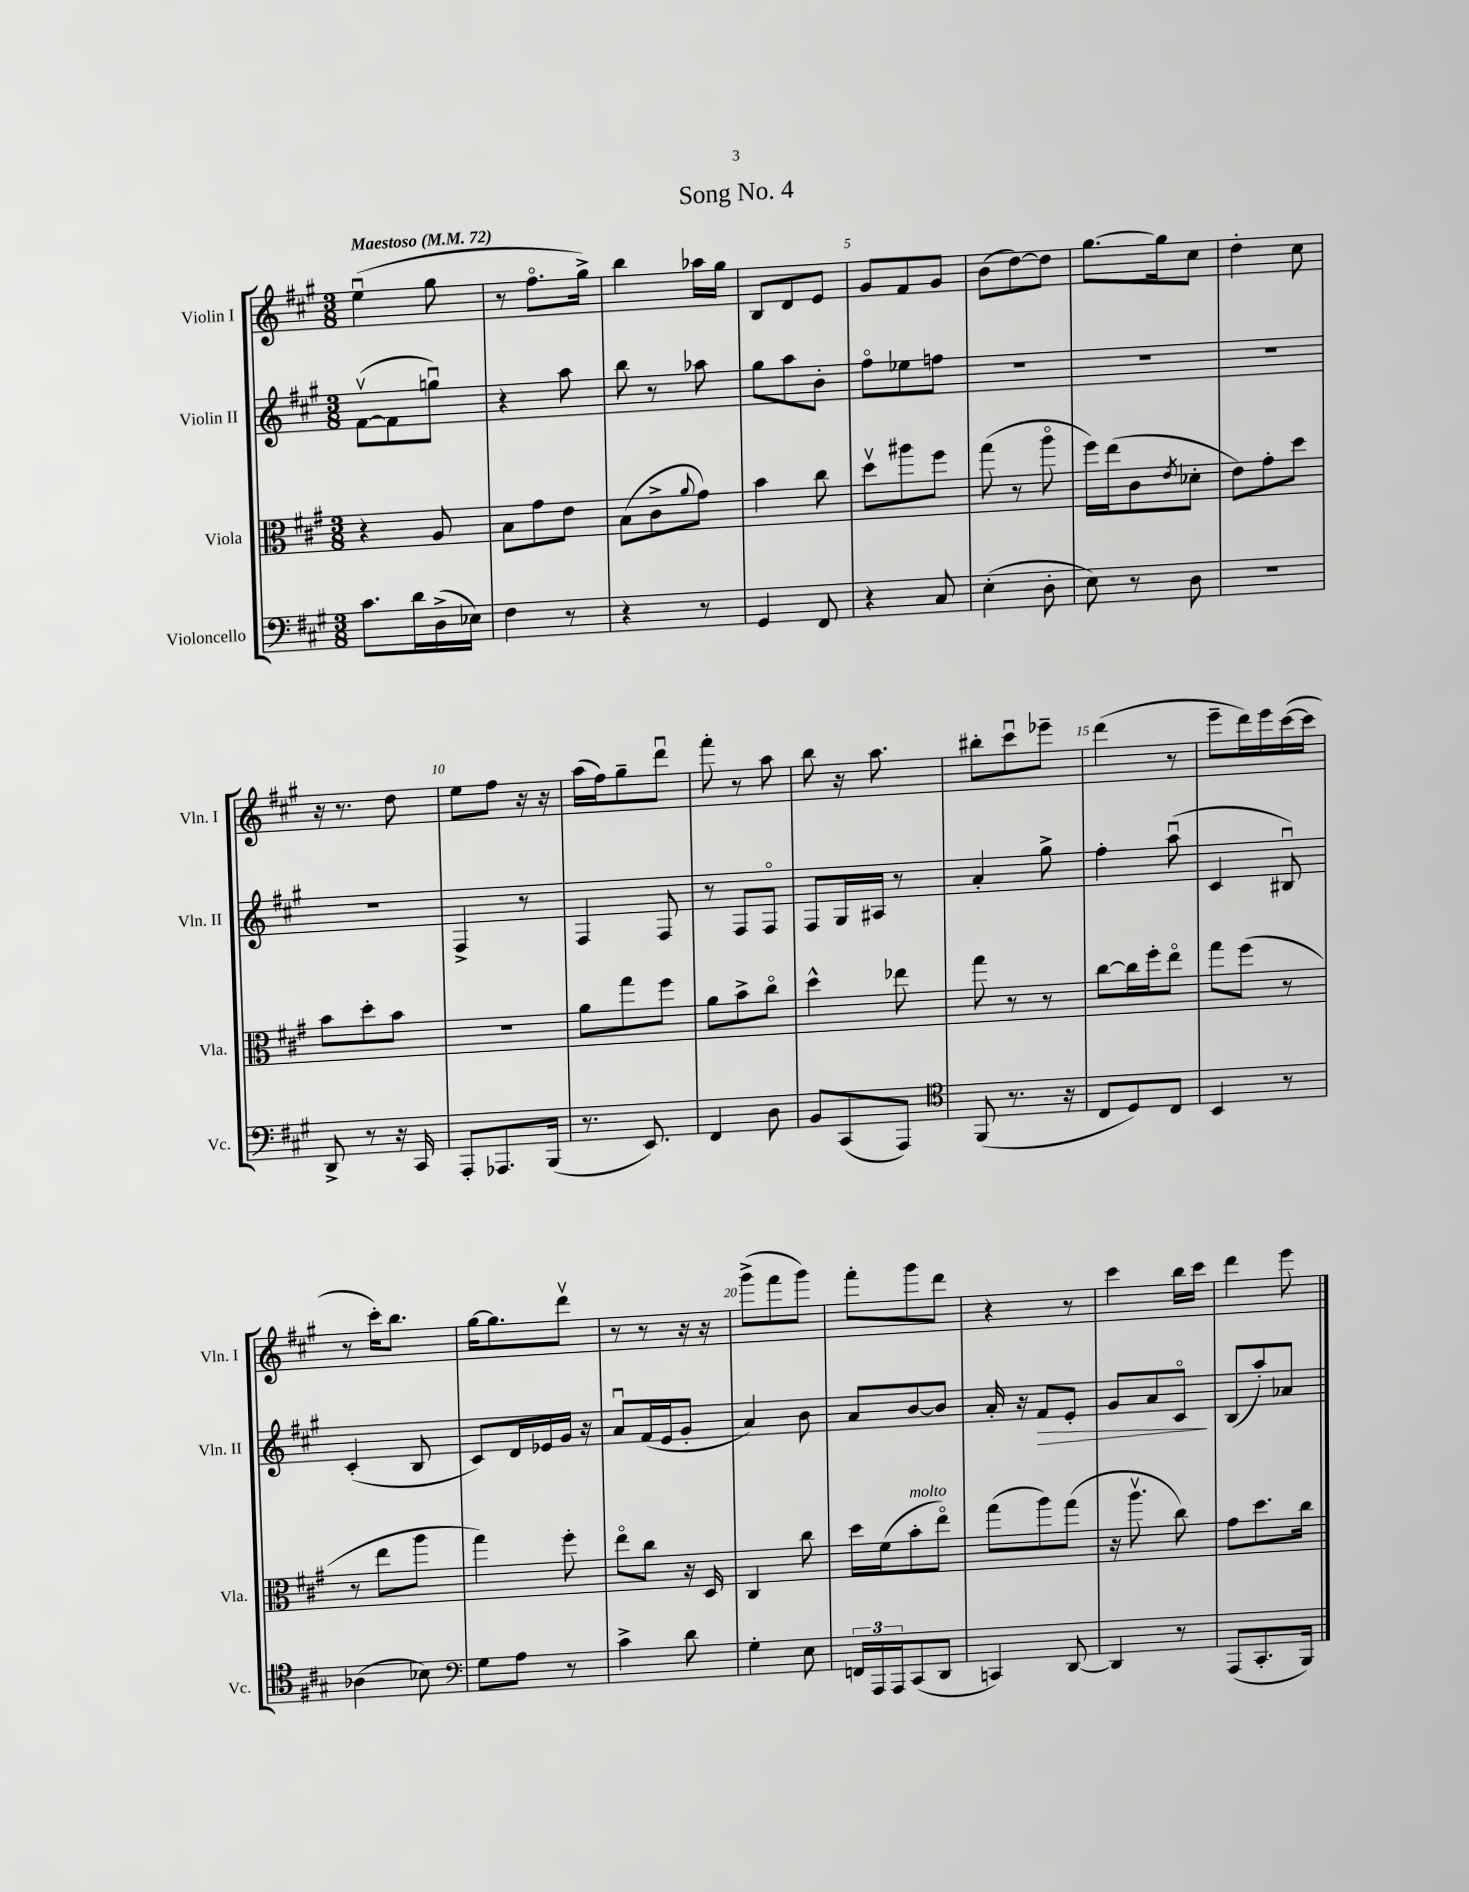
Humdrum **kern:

**kern	**kern	**kern	**kern
*staff4	*staff3	*staff2	*staff1
*clefF4	*clefC3	*clefG2	*clefG2
*k[f#c#g#]	*k[f#c#g#]	*k[f#c#g#]	*k[f#c#g#]
*M3/8	*M3/8	*M3/8	*M3/8
*MM72	*MM72	*MM72	*MM72
8.c#	4r	([8f#v	(4eeu
.	.	8f#]	.
16d	.	.	.
(16D^	8A	8ggu)	8gg#
16E-)	.	.	.
=	=	=	=
4F#	8B	4r	8r
.	8g#	.	8.ff#o
8r	8e	8aa	.
.	.	.	16gg#^)
=	=	=	=
4r	(8B	8bb	4bb
.	8c#^	8r	.
.	8qqa	.	.
8r	8g#)	8aa-	16aa-
.	.	.	16gg#
=	=	=	=
4GG#	4b	8gg#	8B
.	.	8aa	8d
8FF#	8cc#	8b'	8e
=	=	=	=
4r	8ddv	8ff#o	8g#
.	8aa#	8ee-	8f#
8C#	8ff#	8ff	8g#
=	=	=	=
(4E'	(8gg#	4.r	(8b
.	8r	.	[8dd)
8D'	8aao	.	8dd]
=	=	=	=
8E)	16ff#)	4.r	[8.gg#
.	(16ee	.	.
8r	8c#	.	.
.	.	.	16gg#]
.	8qe	.	.
8D	8d-'	.	8cc#
=	=	=	=
4.r	8e)	4.r	4dd'
.	8g#'	.	.
.	8dd	.	8cc#
=	=	=	=
8DD^	8b	4.r	16r
.	.	.	8.r
8r	8dd'	.	.
16r	8b	.	8dd
16CC#	.	.	.
=	=	=	=
8AAA'	4.r	4F#^	8ee
8.AAA-	.	.	8ff#
.	.	8r	16r
(16BBB	.	.	16r
=	=	=	=
8.r	8a	4F#	(16aa
.	.	.	16ff#)
.	8gg#	.	8gg#~
8.EE)	.	.	.
.	8ff#	8F#	8dddu
=	=	=	=
4FF#	8a	8r	8fff#'
.	8b^	8F#	8r
8D	8cc#o	8F#o	8aa
=	=	=	=
8BB	4dd^^	8F#	8bb
(8CC#	.	16G#	16r
.	.	16A#	8.aa
8AAA)	8ee-	8r	.
=	=	=	=
*clefC4	*	*	*
(8FF#	8gg#	4a'	8bb#'
8.r	8r	.	8ccc#u
.	8r	8gg#^	8eee-~
16r	.	.	.
=	=	=	=
8C#	[8cc#	4ff#'	(4ddd
8D)	16cc#]	.	.
.	16ff#'	.	.
8C#	8eeo	(8aau	8r
=	=	=	=
4BB	8gg#	4c#	8eee~
.	(8ff#	.	16ddd)
.	.	.	16eee
8r	8r	8B#u)	([16ccc#
.	.	.	16ccc#]
=	=	=	=
(4A-	8r	(4c#'	8r
.	8ee	.	16ccc#')
.	.	.	8.bb
8B-)	8aa	8B	.
=	=	=	=
*clefF4	*	*	*
8G#	4gg#)	8c#)	[16gg#
.	.	.	8.gg#]
8A	.	16d	.
.	.	16e-	.
8r	8ff#'	16g#	8dddv
.	.	16r	.
=	=	=	=
4c#^	8eeo	8au	8r
.	8cc#	(16f#	8r
.	.	16e	.
8d	16r	8g#'	16r
.	16D	.	16r
=	=	=	=
4G#'	4C#	4a)	(8ggg#^
.	.	.	8fff#
8E	8cc#	8b	8ggg#)
=	=	=	=
24FF	16dd	8a	8fff#'
24AAA	.	.	.
.	(16f#	.	.
24AAA	.	.	.
(8CC#	8b'	[8b	8ggg#
8DD	8eeo)	8b]	8ddd
=	=	=	=
4CC)	(8gg#	16a'	4r
.	.	16r	.
.	8aa)	8f#	.
[8DD	(8gg#	8e'	8r
=	=	=	=
4DD]	16r	8g#	4ccc#
.	8.aav	.	.
.	.	8a	.
8r	8cc#)	8c#o	16bb
.	.	.	16ccc#
=	=	=	=
(8AAA	8g#	(8B	4ddd
8.CC#'	8.dd	8aa')	.
.	.	8a-	8eee
16BBB)	16cc#	.	.
==	==	==	==
*-	*-	*-	*-
